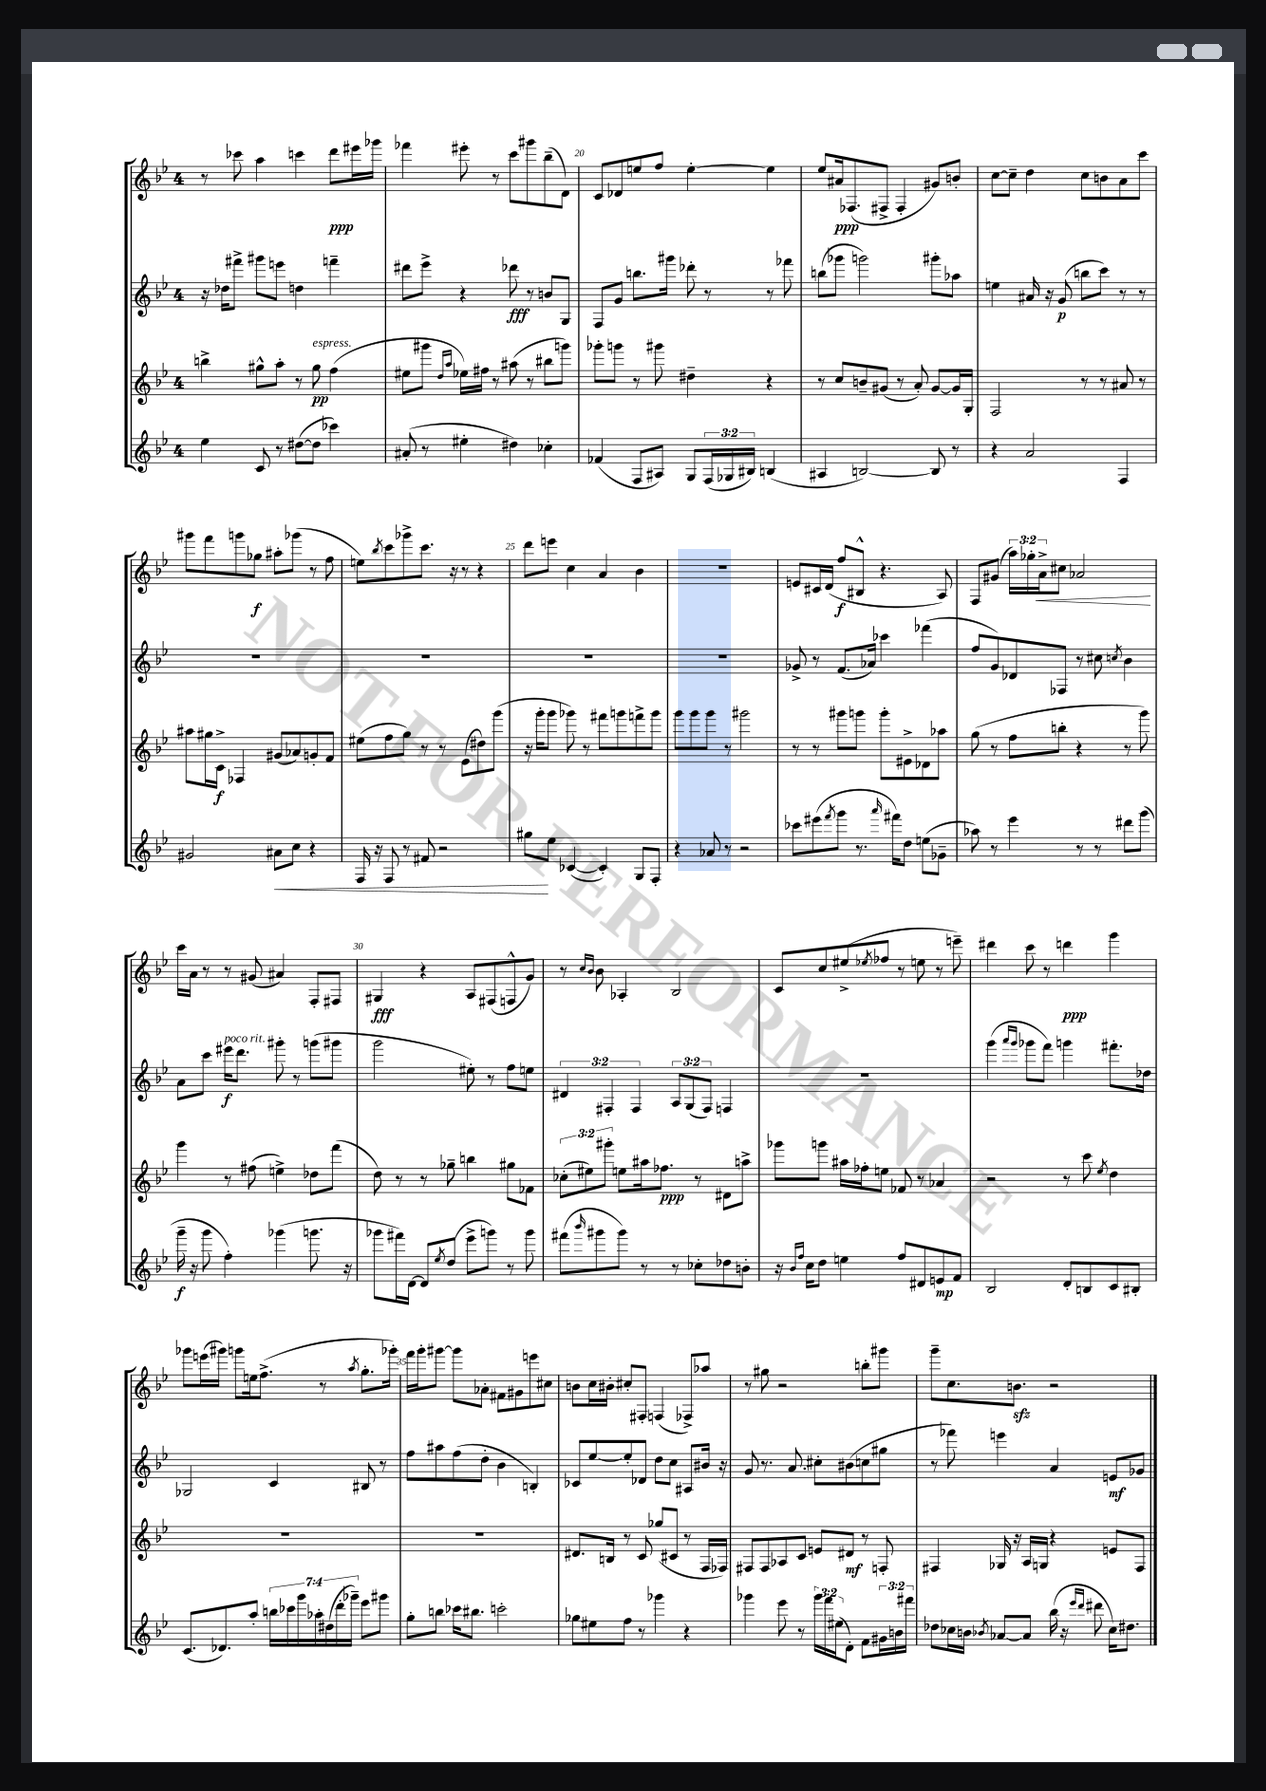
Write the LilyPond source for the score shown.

<<
\new StaffGroup <<
\new Staff = "s0" {
    \clef treble \key bes \major \once \override Staff.TimeSignature.style = #'single-digit \time 4/4 \override Staff.TupletNumber.text = #tuplet-number::calc-fraction-text
    r8 ces'''8 a''4 c'''4 d'''8\ppp eis'''16 ges'''16 |
    fes'''4 eis'''8-. r8 c'''8 gis'''8 bes''8--( d'8) |
    c'8 des'8 e''8 f''8 e''4~-. e''4 |
    ees''8 ais'16\ppp fes8.( fis8-> fis4-. gis'8) b'8-. |
    c''8~ c''8-- d''4 c''8 b'8 a'8 c'''8 |
    gis'''8 f'''8 g'''8 ges''8\f ais''8-. ges'''8( r8 f''8 |
    e''8) \acciaccatura { bes''8 } c'''8 ges'''8-> c'''8. r16 r8 r4 |
    d'''8 e'''8 c''4 a'4 bes'4 |
    R1 |
    e'8 cis'16 d'16( f''8\f bis8-^ r4. a8) |
    f8 gis'8( \tuplet 3/2 { a''16) ges''16-. a'16->\< } cis''8 aes'2\! |
    c'''16 a'16 r8 r8 gis'8( ais'4) f8-. fis8 |
    gis4\fff r4 a8 fis8( f8-^ g'8) |
    r8 \grace { c''16 bes'16 } bes'8 aes4-. bes2 |
    c'8 c''8 eis''8->( \acciaccatura { ees''8 } fes''8 r8 e''8 r8 e'''8--) |
    dis'''4 c'''8 r8 d'''4\ppp g'''4 |
    ges'''8 e'''16( gis'''16) g'''8 e''16 f''8.->( r8 \acciaccatura { a''8 } g''8.-. ges'''16-.) |
    f'''16 g'''16-. gis'''8~ gis'''8 aes'8-. fis'8 gis'8 e'''8 cis''8 |
    b'8 c''16 bis'16-. cis''8-. fis8-. f4( fes8->) aes''8 |
    r8 gis''8 r2 b''8-. gis'''8 |
    g'''8-- c''8. b'8.\sfz r2 \bar "|." |
}
\new Staff = "s1" {
    \clef treble \key bes \major \once \override Staff.TimeSignature.style = #'single-digit \time 4/4 \override Staff.TupletNumber.text = #tuplet-number::calc-fraction-text
    r16 des''16 fis'''8-> gis'''8 e'''8 d''4 f'''4-- |
    dis'''8 ees'''8-> r4 des'''8\fff r8 b'8 g8 |
    f8 g'8 b''8. gis'''16 des'''8-. r8 r8 fes'''8 |
    b''8( ges'''8 g'''2) gis'''8-. aes''8 |
    e''4 ais'16 r16 g'8\p( b''8 c'''8) r8 r8 |
    R1 |
    R1 |
    R1 |
    R1 |
    ges'8-> r8 f'8.( aes'16) ces'''4 fes'''4( |
    f''8 g'8) des'8 fes8 r8 cis''8 \acciaccatura { c''8 } bes'4 |
    a'8 c'''8 eis'''16\f^\markup { \italic "poco rit." } d'''8. gis'''8-. r8 g'''8( gis'''8 |
    g'''2 eis''8-.) r8 f''8 e''8 |
    \tuplet 3/2 { dis'4 fis4-. fis4 } \tuplet 3/2 { a8 g8( fis8) } f4 |
    R1 |
    g'''4( \grace { a'''16 g'''16 } ges'''8 f'''8) g'''4 fis'''8.-. des''16 |
    ges2 c'4 bis8 r8 |
    f''8 ais''8 f''8( d''8-. bes'4 b4-.) |
    ces'8 ees''8~ ees''8-. des'8 d''8 c''8 ais8 bis'16 r16 |
    g'8 r8. a'8. cis''8-. bis'8( c''8 gis''8 |
    r8 fes'''8) e'''4 a'4 e'8\mf ges'8 \bar "|." |
}
\new Staff = "s2" {
    \clef treble \key bes \major \once \override Staff.TimeSignature.style = #'single-digit \time 4/4 \override Staff.TupletNumber.text = #tuplet-number::calc-fraction-text
    b''4-> gis''8-^ a''8-. r8 gis''8\pp^\markup { \italic "espress." } f''4( |
    eis''8 gis'''8 \grace { d''16 a''16 } ees''16) fis''16 r8 ais''8( r8 bis''8 g'''8) |
    ges'''8-. g'''8 r8 gis'''8 dis''4-- r4 |
    r8 c''8 b'8-- gis'8( r8 a'8-.) gis'8~ gis'16 g16-. |
    f2 r8 r8 ais'8 r8 |
    ais''8 gis''16 c'16->\f fes4 gis'8( aes'8) g'8-. f'8 |
    eis''8( f''8 g''8) r8 r8 ees'8( dis''8) g'''8( |
    r16 g'''16-. g'''8 ges'''8) r8 fis'''8 g'''8 f'''8-> g'''8 |
    g'''8 g'''8 g'''8 r8 gis'''2 |
    r8 r8 gis'''8 g'''8 g'''8-. eis'8-> des'8 aes''8 |
    g''8( r8 f''8 b''8-. r4 r8 g'''8) |
    g'''4 r8 fis''8( e''4->) des''8 f'''8( |
    d''8) r8 r8 ges''8-- b''4 gis''8 fes'8 |
    \tuplet 3/2 { ces''8-.( eis''8) gis'''8-. } e''8 ais''16 fes''8.\ppp r8 dis'8 a''8-> |
    ges'''8 g'''8 ais''16 fes''16-. e''8 fes'8 r8 aes'4 |
    r2 r8 c'''8 \acciaccatura { ees''8 } d''4 |
    R1 |
    R1 |
    dis'8. b16 r8 c'8 ges''8( cis'8 r8 f16 fes16) |
    fis8 fis8 aes8 c'8 e'8 dis'8\mf r8 f8-. |
    fis4 ges16 r16 a16 g16 r4 e'8 fis8 \bar "|." |
}
\new Staff = "s3" {
    \clef treble \key bes \major \once \override Staff.TimeSignature.style = #'single-digit \time 4/4 \override Staff.TupletNumber.text = #tuplet-number::calc-fraction-text
    ees''4 c'8 r8 dis''8~( dis''8 ces'''4) |
    ais'8-.( r8 eis''4-. dis''4) ces''4-. |
    fes'4( f8 ais8) g8 \tuplet 3/2 { f16( ges16 bis16) } b4( |
    ais4 b2~) b8 r8 |
    r4 a'2 f4 |
    gis'2 ais'8\< c''8 r4 |
    f16 r16 f8 r8 fis'8 r2 |
    gis''8\! ees''8 ces'4~( ces'4-.) g8 f8-. |
    r4 aes'8 r8 r2 |
    ces'''8 eis'''8( \acciaccatura { f'''8 } g'''8 r8. \grace { a'''16 } fis'''16) d''8 e''8( ges'8-- |
    aes''8) r8 ees'''4 r8 r8 dis'''8 g'''8( |
    g'''16--\f r16 g'''8 f''4-.) ges'''4( g'''8. r16 |
    ges'''8 fis'''16) d'16~ d'8 \acciaccatura { ees''8 } d''8( ees'''8-> g'''8) r8 g'''8 |
    fis'''8( \grace { bes'''16 } gis'''8 gis'''8) r8 r8 ces''8-. des''8 b'8-. |
    r16 \grace { bes'16 f''16 } c''16 d''8 e''4 f''8 dis'8 e'8\mp f'8 |
    bes2 d'8-. b8 c'8 bis8-. |
    c'8.( des'8.) a''8-. \tuplet 7/4 { b''16 ces'''16 g'''16 aes''16-. dis''16( d'''16-. ges'''16--) } ees'''8 gis'''8 |
    g''8-. b''8 ces'''16 bis''8. c'''2-. |
    ges''8 eis''8 f''8 r8 ges'''4 r4 |
    ges'''4 ees'''8 r8 \tuplet 3/2 { ges'''16 f'''16 eis''16( } d'8-.) f'8 \tuplet 3/2 { gis'16 b'16 fis'''16 } |
    des''8 ces''16 b'16 \acciaccatura { bes'8 } aes'8~ aes'8 bes''16( r16 \grace { ees'''16 d'''16 } dis'''8 ces''16) dis''8. \bar "|." |
}
>>
>>
\layout { \context { \Score currentBarNumber = #18 \override BarNumber.break-visibility = ##(#f #t #t) barNumberVisibility = #(every-nth-bar-number-visible 5) } }
